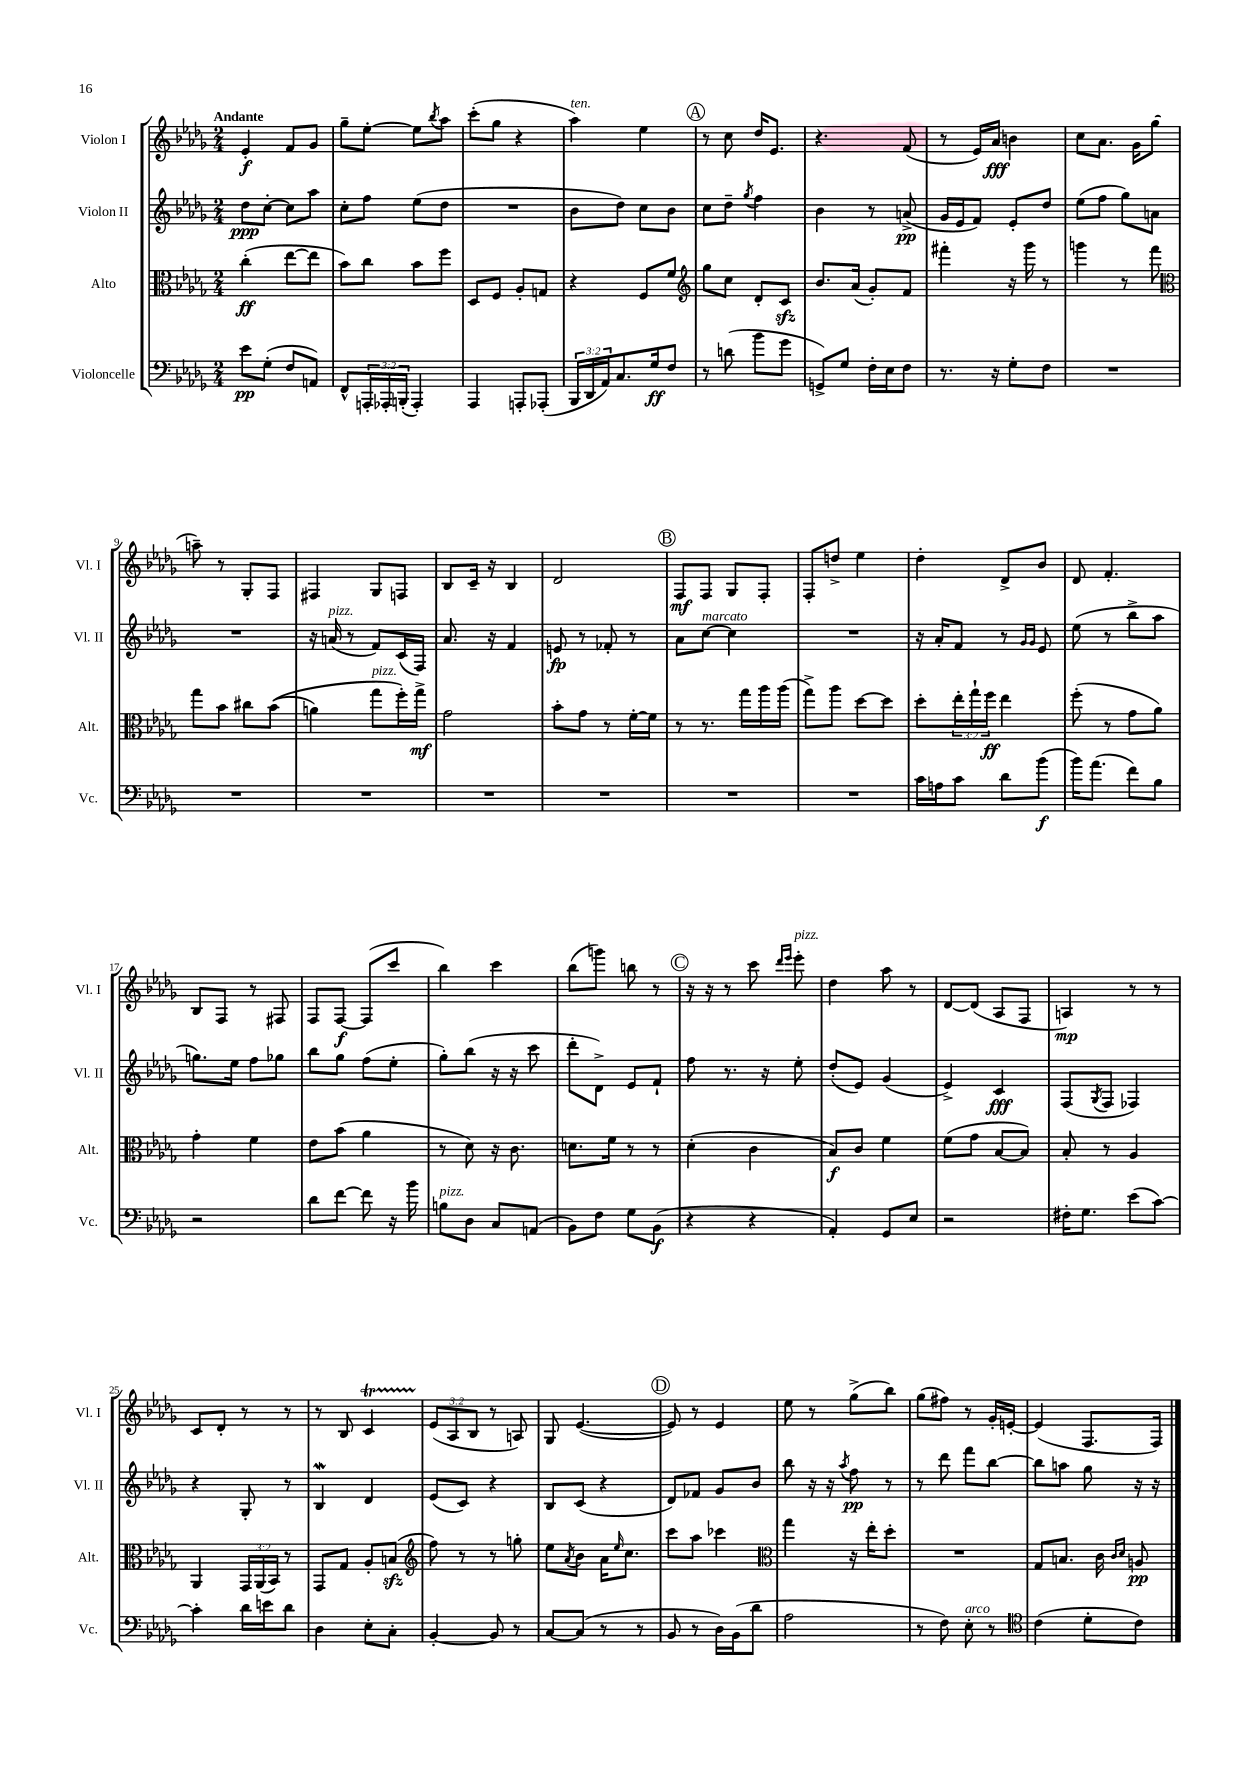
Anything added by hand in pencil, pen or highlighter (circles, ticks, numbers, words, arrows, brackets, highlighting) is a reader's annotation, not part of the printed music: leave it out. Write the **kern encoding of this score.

**kern	**dynam	**kern	**dynam	**kern	**dynam	**kern	**dynam
*part4	*part4	*part3	*part3	*part2	*part2	*part1	*part1
*staff4	*staff4	*staff3	*staff3	*staff2	*staff2	*staff1	*staff1
*I"Violoncelle	*	*I"Alto	*	*I"Violon II	*	*I"Violon I	*
*I'Vc.	*	*I'Alt.	*	*I'Vl. II	*	*I'Vl. I	*
*clefF4	*	*clefC3	*	*clefG2	*	*clefG2	*
*k[b-e-a-d-g-]	*	*k[b-e-a-d-g-]	*	*k[b-e-a-d-g-]	*	*k[b-e-a-d-g-]	*
*M2/4	*	*M2/4	*	*M2/4	*	*M2/4	*
=1	=1	=1	=1	=1	=1	=1	=1
!	!	!	!	!	!	!LO:TX:a:B:t=Andante	!
8e-\L	pp	(4cc'\	ff	8dd-\L	ppp	4e-'/	f
(8G-'\J	.	.	.	[8cc'\J	.	.	.
8F/L	.	[8ee-\L	.	8cc\L]	.	8f/L	.
8AAn/J)	.	8ee-\J]	.	8aa-\J	.	8g-/J	.
=2	=2	=2	=2	=2	=2	=2	=2
8FF^^/L	.	8b-\L)	.	8cc'\L	.	8gg-~\L	.
24AAAn'/L	.	8cc\J	.	8ff\J	.	[8ee-'\J	.
24AAA-X'/	.	.	.	.	.	.	.
(24BBBn'/JJ	.	.	.	.	.	.	.
4AAA-'/)	.	8b-\L	.	(8ee-\L	.	8ee-\L]	.
.	.	.	.	.	.	8qbb-/	.
.	.	8ff\J	.	8dd-\J	.	8aa-\J	.
=3	=3	=3	=3	=3	=3	=3	=3
4AAA-/	.	8D-/L	.	2r	.	(8ccc'\L	.
.	.	8F/J	.	.	.	8gg-\J	.
8AAAn'/L	.	8A-'/L	.	.	.	4r	.
(8AAA-X'/J	.	8Gn/J	.	.	.	.	.
=4	=4	=4	=4	=4	=4	=4	=4
!	!	!	!	!	!	!LO:TX:a:i:t=ten.	!
24BBB-/LL	.	4r	.	8b-\L	.	4aa-\)	.
24DD-/	.	.	.	.	.	.	.
24AA-/J)	.	.	.	.	.	.	.
8.C/	.	.	.	8dd-\J)	.	.	.
.	.	8F/L	.	8cc\L	.	4ee-\	.
16G-/k	ff	.	.	.	.	.	.
8F/J	.	8f/J	.	8b-\J	.	.	.
!!LO:REH:place=s1:t=A
=5	=5	=5	=5	=5	=5	=5	=5
*	*	*clefG2	*	*	*	*	*
8r	.	8gg-\L	.	8cc\L	.	8r	.
(8dn\	.	8cc\J	.	8dd-~\J	.	8cc\	.
.	.	.	.	8qgg-/	.	.	.
8b-\L	.	8d-'/L	.	4ff\	.	16dd-/KL	.
.	.	.	.	.	.	8.e-/J	.
8g-\J	.	8czz/J	.	.	.	.	.
=6	=6	=6	=6	=6	=6	=6	=6
8GGn^/L)	.	8.b-/L	.	4b-\	.	4.r	.
8G-/J	.	.	.	.	.	.	.
.	.	(16a-/Jk	.	.	.	.	.
16F'\LL	.	8g-'/L)	.	8r	.	.	.
16E-\J	.	.	.	.	.	.	.
8F\J	.	8f/J	.	(8an^/	pp	(8f/	.
=7	=7	=7	=7	=7	=7	=7	=7
8.r	.	4fff#X'\	.	16g-/LL	.	8r	.
.	.	.	.	16e-/J	.	.	.
.	.	.	.	8f/J)	.	16e-/LL)	.
16r	.	.	.	.	.	16a-/JJ	fff
8G-'\L	.	16r	.	8e-'/L	.	4bn\	.
.	.	16ggg-\	.	.	.	.	.
8F\J	.	8r	.	8dd-/J	.	.	.
=8	=8	=8	=8	=8	=8	=8	=8
2r	.	4gggn\	.	(8ee-\L	.	8cc\L	.
.	.	.	.	8ff\J	.	8.a-\J	.
.	.	8r	.	8gg-\L)	.	.	.
.	.	.	.	.	.	16g-\KL	.
.	.	8fff\	.	8an\J	.	(8gg-\J	.
!!LO:LB:g=z
=9	=9	=9	=9	=9	=9	=9	=9
*	*	*clefC3	*	*	*	*	*
2r	.	8gg-\L	.	2r	.	8aan~\)	.
.	.	8b-\J	.	.	.	8r	.
.	.	8cc#X\L	.	.	.	8G-'/L	.
.	.	((8b-\J	.	.	.	8F/J	.
=10	=10	=10	=10	=10	=10	=10	=10
2r	.	4an\)	.	16r	.	4F#X/	.
!	!	!	!	!LO:TX:a:i:t=pizz.	!	!	!
.	.	.	.	(16an/	.	.	.
.	.	.	.	8r	.	.	.
!	!	!LO:TX:a:i:t=pizz.	!	!	!	!	!
.	.	8gg-\L	.	8f/L)	.	8G-/L	.
.	.	16ff'\L)	.	(16c/L	.	8Fn/J	.
.	.	16gg-^\JJ	mf	16F/JJ)	.	.	.
=11	=11	=11	=11	=11	=11	=11	=11
2r	.	2g-\	.	8.a-/	.	8B-/L	.
.	.	.	.	.	.	16c~/Jk	.
.	.	.	.	16r	.	16r	.
.	.	.	.	4f/	.	4B-/	.
=12	=12	=12	=12	=12	=12	=12	=12
2r	.	8b-'\L	.	8en/	fp	2d-/	.
.	.	8g-\J	.	8r	.	.	.
.	.	8r	.	8f-X'/	.	.	.
.	.	[16f'\LL	.	8r	.	.	.
.	.	16f\JJ]	.	.	.	.	.
!!LO:REH:place=s1:t=B
=13	=13	=13	=13	=13	=13	=13	=13
2r	.	8r	.	8a-\L	.	8F/L	mf
!	!	!	!	!LO:TX:a:i:t=marcato	!	!	!
.	.	8.r	.	[8cc\J	.	8F/J	.
.	.	.	.	4cc\]	.	8G-/L	.
.	.	16gg-\LL	.	.	.	.	.
.	.	16aa-\	.	.	.	8F'/J	.
.	.	(16aa-\JJ	.	.	.	.	.
=14	=14	=14	=14	=14	=14	=14	=14
2r	.	8gg-^\L)	.	2r	.	8F'/L	.
.	.	8aa-\J	.	.	.	8ddn^/J	.
.	.	[8dd-\L	.	.	.	4ee-\	.
.	.	8dd-\J]	.	.	.	.	.
=15	=15	=15	=15	=15	=15	=15	=15
16c\LL	.	8dd-'\L	.	16r	.	4dd-'\	.
16An\J	.	.	.	16a-'/KL	.	.	.
8c\J	.	24ee-'\L	.	8f/J	.	.	.
.	.	24gg-`\	.	.	.	.	.
.	.	24ff\JJ	ff	.	.	.	.
8d-\L	.	4ee-\	.	8r	.	8d-^/L	.
.	.	.	.	16qqg-/LL	.	.	.
.	.	.	.	16qqg-/JJ	.	.	.
(8b-\J	f	.	.	8e-/	.	8b-/J	.
=16	=16	=16	=16	=16	=16	=16	=16
16b-\KL)	.	(8ff'\	.	(8ee-\	.	8d-/	.
(8.a-\J	.	.	.	.	.	.	.
.	.	8r	.	8r	.	4.f'/	.
8f\L)	.	8g-\L	.	8bb-^\L	.	.	.
8B-\J	.	8a-\J)	.	8aa-\J	.	.	.
!!LO:LB:g=z
=17	=17	=17	=17	=17	=17	=17	=17
2r	.	4g-'\	.	8.ggn\L)	.	8B-/L	.
.	.	.	.	.	.	8F/J	.
.	.	.	.	16ee-\Jk	.	.	.
.	.	4f\	.	8ff\L	.	8r	.
.	.	.	.	8gg-X\J	.	8F#X/	.
=18	=18	=18	=18	=18	=18	=18	=18
8d-\L	.	8e-\L	.	8bb-\L	.	8F/L	.
[8f\J	.	(8b-\J	.	8gg-\J	.	[8F/J	f
8f\]	.	4a-\	.	(8ff\L	.	(8F/L]	.
16r	.	.	.	8ee-'\J	.	8ccc/J	.
16b-\	.	.	.	.	.	.	.
=19	=19	=19	=19	=19	=19	=19	=19
!LO:TX:a:i:t=pizz.	!	!	!	!	!	!	!
8Bn\L	.	8r	.	8gg-'\L)	.	4bb-\)	.
8D-\J	.	8d-\)	.	(8bb-\J	.	.	.
8C/L	.	16r	.	16r	.	4ccc\	.
.	.	8.c\	.	16r	.	.	.
(8AAn/J	.	.	.	8ccc\	.	.	.
=20	=20	=20	=20	=20	=20	=20	=20
8BB-\L)	.	8.dn\L	.	8ddd-'\L	.	(8bb-\L	.
8F\J	.	.	.	8d-^\J)	.	8gggn\J)	.
.	.	16f\Jk	.	.	.	.	.
8G-\L	.	8r	.	8e-/L	.	8bbn\	.
(8BB-\J	f	8r	.	8f`/J	.	8r	.
!!LO:REH:place=s1:t=C
=21	=21	=21	=21	=21	=21	=21	=21
4r	.	(4d-'\	.	8ff\	.	16r	.
.	.	.	.	.	.	16r	.
.	.	.	.	8.r	.	8r	.
4r	.	4c\	.	.	.	8ccc\	.
.	.	.	.	16r	.	.	.
.	.	.	.	.	.	16qqddd-/LL	.
.	.	.	.	.	.	16qqeee-/JJ	.
!	!	!	!	!	!	!LO:TX:a:i:t=pizz.	!
.	.	.	.	8ee-'\	.	8eee-'\	.
=22	=22	=22	=22	=22	=22	=22	=22
4AA-'/)	.	8B-/L)	f	(8dd-'/L	.	4dd-\	.
.	.	8c/J	.	8e-/J)	.	.	.
8GG-/L	.	4f\	.	(4g-/	.	8aa-\	.
8E-/J	.	.	.	.	.	8r	.
=23	=23	=23	=23	=23	=23	=23	=23
2r	.	(8f\L	.	4e-^/)	.	[8d-/L	.
.	.	8g-\J	.	.	.	(8d-/J]	.
.	.	[8B-/L	.	4c/	fff	8A-/L	.
.	.	8B-/J])	.	.	.	8F/J	.
=24	=24	=24	=24	=24	=24	=24	=24
16F#X'\KL	.	8B-'/	.	(8F/L	.	4An/)	mp
8.G-\J	.	.	.	.	.	.	.
.	.	.	.	8qG-/	.	.	.
.	.	8r	.	8F/J	.	.	.
(8e-\L	.	4A-/	.	4F-X/)	.	8r	.
[8c\J)	.	.	.	.	.	8r	.
!!LO:LB:g=z
=25	=25	=25	=25	=25	=25	=25	=25
4c'\]	.	4AA-/	.	4r	.	8c/L	.
.	.	.	.	.	.	8d-'/J	.
16d-\LL	.	24GG-/LL	.	8G-'/	.	8r	.
.	.	(24AA-/	.	.	.	.	.
16en\J	.	.	.	.	.	.	.
.	.	24BB-/JJ)	.	.	.	.	.
8d-\J	.	8r	.	8r	.	8r	.
=26	=26	=26	=26	=26	=26	=26	=26
4D-\	.	8GG-/L	.	4B-W/	.	8r	.
.	.	8G-/J	.	.	.	8B-/	.
8E-'\L	.	8A-'/L	.	4d-/	.	4ct/	.
8C'\J	.	(8Bnzz/J	.	.	.	.	.
=27	=27	=27	=27	=27	=27	=27	=27
*	*	*clefG2	*	*	*	*	*
[4BB-'/	.	8ff\)	.	(8e-/L	.	(12e-/L	.
.	.	.	.	.	.	12A-/	.
.	.	8r	.	8c/J)	.	.	.
.	.	.	.	.	.	12B-/J	.
8BB-/]	.	8r	.	4r	.	8r	.
8r	.	8ggn'\	.	.	.	8An/)	.
=28	=28	=28	=28	=28	=28	=28	=28
[8C/L	.	8ee-\L	.	8B-/L	.	8G-/	.
.	.	8qa-/	.	.	.	.	.
(8C/J]	.	8b-\J	.	(8c/J	.	([4.e-/	.
8r	.	16a-\KL	.	4r	.	.	.
.	.	16qqee-/	.	.	.	.	.
.	.	8.cc\J	.	.	.	.	.
8r	.	.	.	.	.	.	.
!!LO:REH:place=s1:t=D
=29	=29	=29	=29	=29	=29	=29	=29
8BB-/	.	8ccc\L	.	8d-/L)	.	8e-/])	.
8r	.	8aa-\J	.	8f-X/J	.	8r	.
16D-\LL)	.	4ccc-X\	.	8g-/L	.	4e-/	.
(16BB-\J	.	.	.	.	.	.	.
8d-\J	.	.	.	8b-/J	.	.	.
=30	=30	=30	=30	=30	=30	=30	=30
*	*	*clefC3	*	*	*	*	*
2A-\	.	4gg-\	.	8bb-\	.	8ee-\	.
.	.	.	.	16r	.	8r	.
.	.	.	.	16r	.	.	.
.	.	.	.	8qaa-/	.	.	.
.	.	16r	.	8ff\	pp	(8gg-^\L	.
.	.	16ee-'\KL	.	.	.	.	.
.	.	8dd-'\J	.	8r	.	8bb-\J)	.
=31	=31	=31	=31	=31	=31	=31	=31
8r	.	2r	.	8r	.	(8gg-\L	.
8F\)	.	.	.	8ddd-\	.	8ff#X\J)	.
!LO:TX:a:i:t=arco	!	!	!	!	!	!	!
8E-'\	.	.	.	8fff\L	.	8r	.
8r	.	.	.	[8bb-\J	.	16g-'/LL	.
.	.	.	.	.	.	[16en'/JJ	.
=32	=32	=32	=32	=32	=32	=32	=32
*clefC4	*	*	*	*	*	*	*
(4c\	.	8G-/L	.	8bb-\L]	.	(4e/]	.
.	.	8.Bn/J	.	8aan\J	.	.	.
8d-'\L	.	.	.	8gg-\	.	8.F/L	.
.	.	16c\	.	.	.	.	.
.	.	16qqc/LL	.	.	.	.	.
.	.	16qqd-/JJ	.	.	.	.	.
8c\J)	.	8An/	pp	16r	.	.	.
.	.	.	.	16r	.	16F/Jk)	.
==	==	==	==	==	==	==	==
*-	*-	*-	*-	*-	*-	*-	*-
